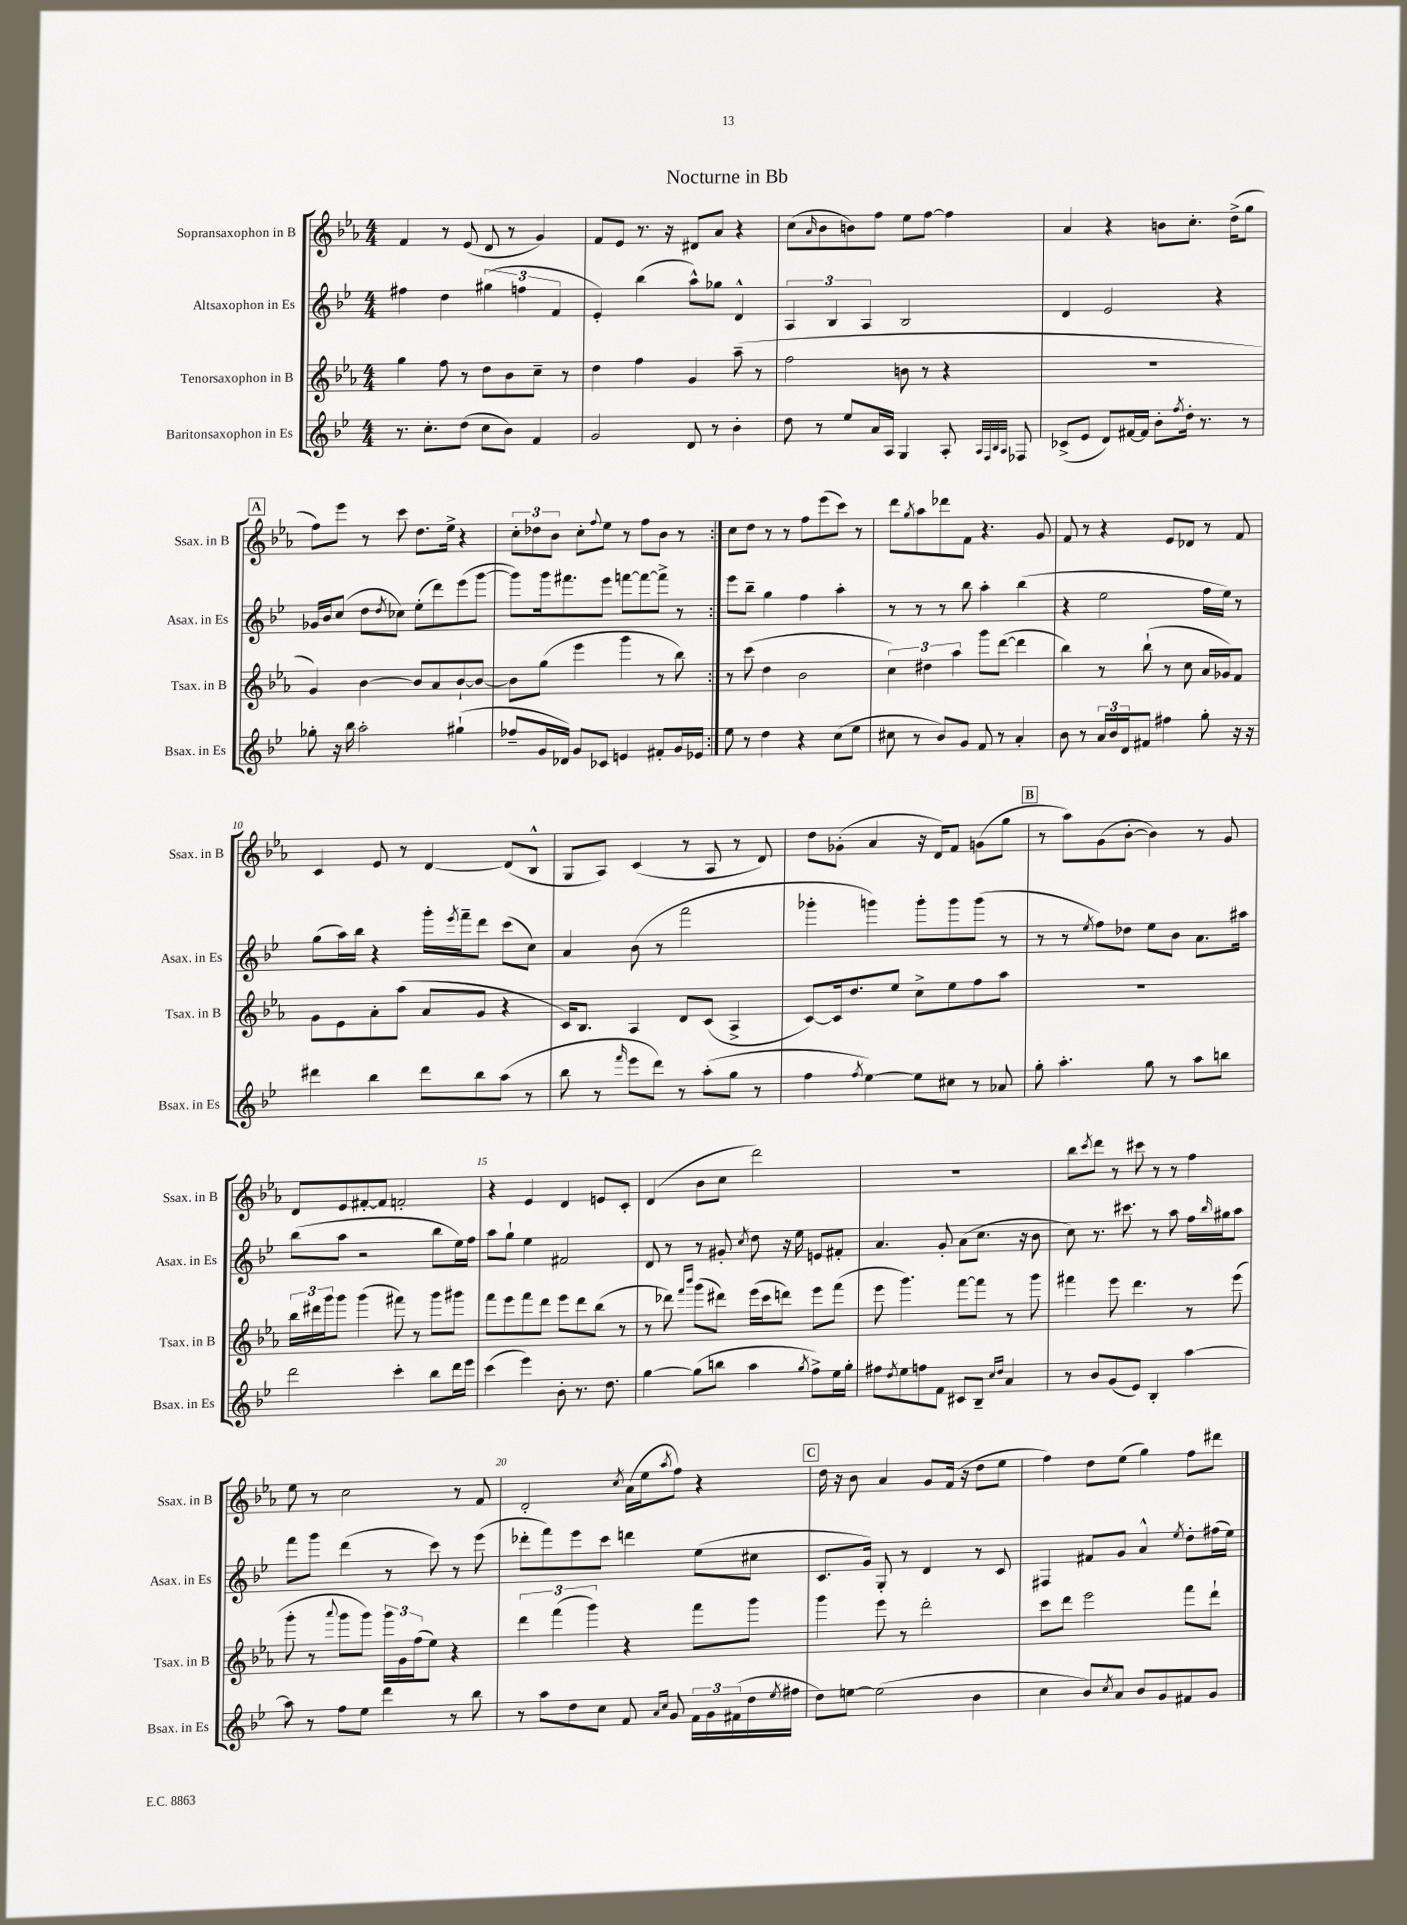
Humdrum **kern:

**kern	**kern	**kern	**kern
*staff4	*staff3	*staff2	*staff1
*clefG2	*clefG2	*clefG2	*clefG2
*k[b-e-]	*k[b-e-a-]	*k[b-e-]	*k[b-e-a-]
*M4/4	*M4/4	*M4/4	*M4/4
8.r	4gg	4ff#	4f
8.cc'	.	.	.
.	8ff	4dd	8r
(8dd	8r	.	(8e-
8cc	8dd	(6gg#	8d
8b-)	8b-	.	8r
.	.	6ff	.
4f	8cc~	.	4g)
.	.	6f	.
.	8r	.	.
=	=	=	=
2g	4dd	4e-')	8f
.	.	.	8e-
.	4ff	(4bb-	8.r
.	.	.	16r
8d	4g	8aa^^)	8d#
8r	.	8gg-	8a-
4b-'	(8aa-~	4d^^	4r
.	8r	.	.
=	=	=	=
8dd	2ff	6A	(8cc
.	.	.	16qqa-
8r	.	.	8b-
.	.	6B-	.
8ee-	.	.	8b)
.	.	6A	.
16a	.	.	8ff
16A	.	.	.
4G	8b	2B-	8ee-
.	8r	.	[8ff
8A'	4r	.	4ff]
32qqA	.	.	.
32qqF	.	.	.
32qqB-	.	.	.
32qqA	.	.	.
8F-	.	.	.
=	=	=	=
(8c-^	1r	4d	4a-
8e-	.	.	.
8d)	.	2e-	4r
[16f#	.	.	.
16f#]	.	.	.
8b-'	.	.	8b
8qff	.	.	.
16dd'	.	.	8.cc'
8.r	.	.	.
.	.	4r	.
.	.	.	(16dd^
8r	.	.	8gg
=	=	=	=
8gg-'	4g)	16g-	8ff)
.	.	16b-	.
16r	.	(8cc	8eee-
16bb-	.	.	.
2aa'	[4b-	8dd	8r
.	.	8qdd	.
.	.	8cc-)	8ccc
.	8b-]	(8ee-'	8.dd
.	8a-	8ddd)	.
.	.	.	16ee-^
(4gg#`	[8b-`	(8eee-	4r
.	8b-_	[8ggg	.
=	=	=	=
8ff-~	8b-]	8ggg])	12cc'
.	.	.	12dd-
16g	(8gg	16ggg	.
.	.	.	12b-
16d-)	.	8.fff#	.
8g	4eee-	.	8cc'
.	.	.	8qqff
8c-	.	8eee-	8ee-
4e	4ggg	[8fff	8r
.	.	8fff_	8ff
8f#'	8r	8fff^]	8b-
16g	8bb-)	8r	8r
16e-	.	.	.
=:|!	=:|!	=:|!	=:|!
8ee-	8r	8eee-	8cc
8r	(8ccc	8bb-~	8dd
4dd	4dd	4gg	8r
.	.	.	8r
4r	2b-	4ff	8ff
.	.	.	(8eee-
(8cc	.	4aa'	8ccc)
8ee-	.	.	8r
=	=	=	=
8cc#	6cc)	8r	8ddd
.	.	.	8qgg
8r	.	8r	8aa-
.	6dd#	.	.
8b-)	.	8r	8ddd-
.	6aa-	.	.
8g	.	8bb-	8f
8f	8ggg	4aa'	4.r
8r	([8ddd	.	.
4a'	4ddd]	(4bb-	.
.	.	.	8g
=	=	=	=
8b-	4bb-)	4r	8f
8r	.	.	8r
24a	8r	2ee-	4r
24b-	.	.	.
24d	.	.	.
8f#	(8bb-`	.	.
4ff#	8r	.	8e-
.	8cc	.	8d-
8gg'	16a-	16ff	8r
.	16g-)	16ee-)	.
16r	8f	8r	8f
16r	.	.	.
=	=	=	=
4ddd#	8g	(8gg	4c
.	8e-	16aa)	.
.	.	16bb-	.
4bb-	8a-'	4r	8e-
.	(8aa-	.	8r
8ddd#	8a-	16ggg'	[4d
.	.	8qeee-	.
.	.	16fff~	.
8bb-	8g	8ddd	.
(8aa	4r	(8ccc	(8d]
8r	.	8cc)	8B-^^
=	=	=	=
8bb-	16c)	4a	8G
.	8.B-	.	.
8r	.	.	8A-)
16qqfff	.	.	.
8eee-	4A-	(8b-	(4c
8ddd)	.	8r	.
8r	8d	2fff	8r
(8aa'	(8c	.	8A-
8gg	4A-^	.	8r
8r	.	.	8d)
=	=	=	=
4ff	[8c)	4ggg-'	8dd
.	16c]	.	(8g-'
.	8.dd	.	.
8qff	.	.	.
[4ee-)	.	4ggg)	4a-
.	8ee-	.	.
8ee-]	8cc^	8ggg'	16r
.	.	.	16d)
8cc#	8ee-	8ggg	8f
8r	8ff	(8ggg	(8g
8a-	8aa-	8r	8gg
=	=	=	=
8gg'	1r	8r	8r
4.aa'	.	8r	8aa-)
.	.	8qee-	.
.	.	8ff)	(8g
.	.	8dd-	[8b-'
8gg	.	8ee-	4b-])
8r	.	8b-	.
8aa	.	8.a	8r
8bb	.	.	8g
.	.	16aa#	.
=	=	=	=
2ddd	24bb-	(8bb-	8d
.	24ddd#	.	.
.	24ggg	.	.
.	8ggg	8aa	8e-
.	(4ggg	2r	[8f#'
.	.	.	8f#]
4ccc'	8fff#)	.	2f'
.	8r	.	.
8bb-	8ggg	8bb-	.
16ddd	8ggg#	16ee-)	.
16eee-	.	16ff	.
=	=	=	=
(4ccc	8fff	8aa	4r
.	8eee-	8gg`	.
4eee-)	8fff	4ee-	4e-
.	8ddd	.	.
8b-'	8eee-	2f#	4d
8.r	8ddd	.	.
.	(8bb-	.	8e
8.dd	.	.	.
.	8r	.	8c'
=	=	=	=
[4gg	8r	8d	(4d
.	8ddd-)	8r	.
.	16qqfff	.	.
.	16qqbbb-	.	.
(8gg]	(8ggg	8r	8b-
8bb	8ddd#)	8g#'	8cc
.	.	8qcc	.
4aa	(16eee-	8dd	2ddd)
.	16ccc	.	.
.	8ddd)	16r	.
.	.	16ee-	.
8qgg	.	.	.
8ff^)	8eee-	8e	.
16ee-	(8fff	8f#'	.
16gg'	.	.	.
=	=	=	=
8ff#	8eee-	4.a	1r
8qdd	.	.	.
8ee-	4.ggg)	.	.
8ff	.	.	.
8f	.	8g'	.
8c#	[8fff	(8a	.
8B-~	8fff]	8.cc	.
16qqcc	.	.	.
16qqdd	.	.	.
4a	8r	.	.
.	.	16r	.
.	8ggg	8b-	.
=	=	=	=
8r	4fff#	8cc)	8bb-
.	.	.	8qccc
8b-	.	8.r	8ddd
(8g	8eee-	.	8r
.	.	8.ccc#	.
8e-)	4.ddd	.	8ccc#
4B-'	.	8r	8r
.	.	8aa	8r
[4aa	8r	16ff	4ff
.	.	16qqbb-	.
.	.	16gg#	.
.	(8eee-	8aa	.
=	=	=	=
8aa]	8ggg'	8fff	8ee-
8r	8r	8ggg	8r
.	8qqaaa-	.	.
8ff	8ggg	(4ddd	2cc
8ee-	8ggg)	.	.
4ddd	24ggg	8r	.
.	24g	.	.
.	(24ff	.	.
.	8ee-)	8ccc)	.
8r	4r	8r	8r
8bb-	.	(8eee-	8f
=	=	=	=
8r	6ddd	8ddd-'	2d'
8aa	.	8fff)	.
.	(6fff	.	.
8dd	.	8eee-	.
.	6ggg)	.	.
8cc	.	8ccc	.
.	.	.	8qcc
8f	4r	4ddd	(16a-
.	.	.	16ee-
16qqa	.	.	.
16qqcc	.	.	8qaa-
8g	.	.	8ff)
24f	8fff	(8ee-	4r
24g	.	.	.
(24f#	.	.	.
16dd	8ggg	8cc#	.
8qee-	.	.	.
16ff#	.	.	.
=	=	=	=
8dd)	4ggg	8.c	16dd
.	.	.	16r
[8ee	.	.	8b-
.	.	16g)	.
(2ee]	8eee-	8G'	4a-
.	8r	8r	.
.	2ddd'	4d	8g
.	.	.	(16f
.	.	.	16r
4b-	.	8r	8dd
.	.	8c	8ee-
=	=	=	=
4cc	8ccc	4F#	4ff)
.	8ddd	.	.
8b-)	2eee-	8f#	8dd
8qcc	.	.	.
8a	.	8g	(8ee-
8b-	.	4a^^	4gg)
8g	.	.	.
.	.	8qee-	.
8f#	8fff	8dd'	8ff
8g	8ddd`	(16ff#	8ddd#
.	.	16ee-)	.
==	==	==	==
*-	*-	*-	*-
